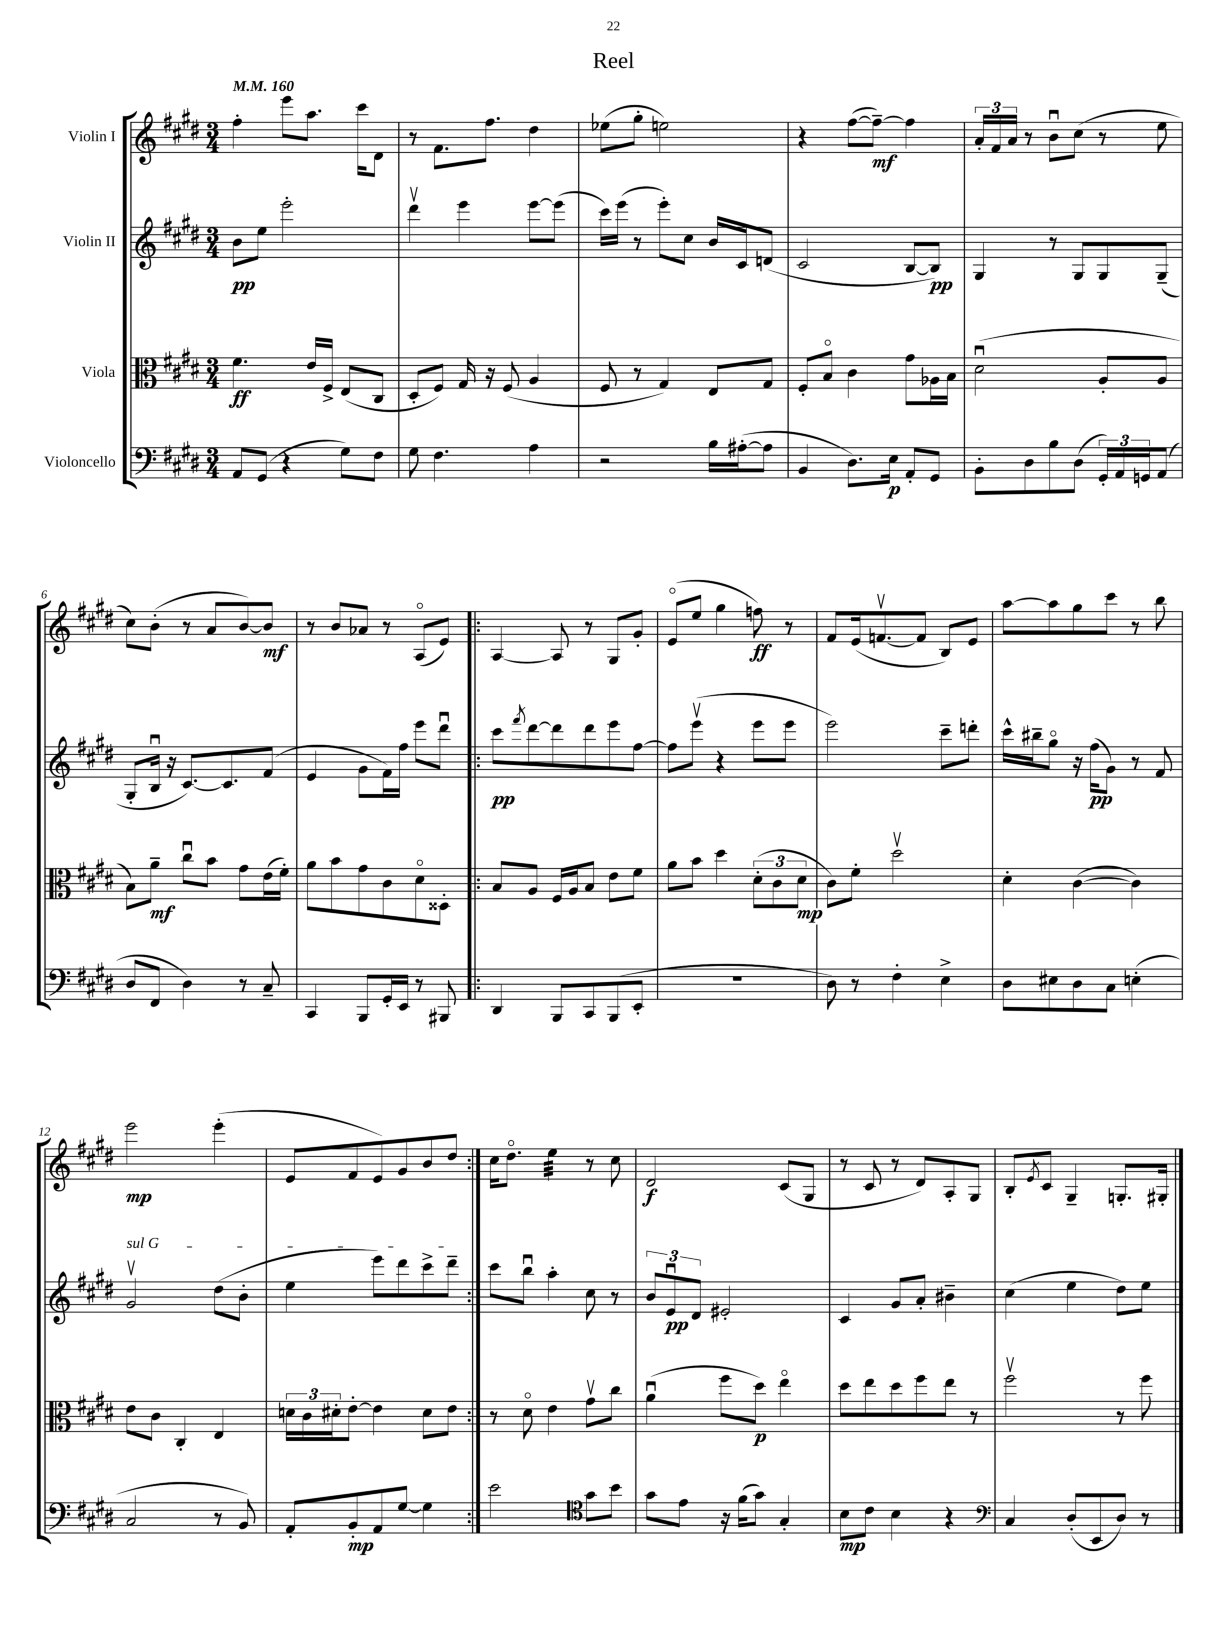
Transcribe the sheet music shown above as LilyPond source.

\header { title = "Reel" }
<<
\new StaffGroup <<
\new Staff = "s0" \with { instrumentName = "Violin I" } {
    \clef treble \key e \major \numericTimeSignature \time 3/4 \tempo 4 = 160
    fis''4-. e'''8 a''8. cis'''16 dis'8 |
    r8 fis'8. fis''8. dis''4 |
    ees''8( gis''8-. e''2) |
    r4 fis''8~( fis''8~--\mf) fis''4 |
    \tuplet 3/2 { a'16-. fis'16 a'16 } r8 b'8\downbow cis''8( r8 e''8 |
    cis''8) b'8-.( r8 a'8 b'8~) b'8\mf |
    r8 b'8 aes'8 r8 a8\flageolet( e'8) |
    \repeat volta 2 { a4~ a8 r8 gis8 gis'8-. |
    e'8\flageolet( e''8 gis''4 f''8\ff) r8 |
    fis'8 e'16( f'8.~\upbow f'8 b8) e'8 |
    a''8~ a''8 gis''8 cis'''8 r8 b''8 |
    e'''2\mp e'''4-.( |
    e'8 fis'8 e'8) gis'8 b'8 dis''8 | }
    cis''16 dis''8.\flageolet e''4:32 r8 cis''8 |
    dis'2\f cis'8( gis8 |
    r8 cis'8 r8 dis'8) a8-. gis8 |
    b8-. \acciaccatura { e'8 } cis'8 gis4-- g8.-. gis16-. \bar "|." |
}
\new Staff = "s1" \with { instrumentName = "Violin II" } {
    \clef treble \key e \major \numericTimeSignature \time 3/4
    b'8\pp e''8 e'''2-. |
    dis'''4\upbow e'''4 e'''8~ e'''8( |
    cis'''16) e'''16( r8 e'''8-.) cis''8 b'16 cis'16 d'8( |
    cis'2 b8~ b8\pp) |
    gis4 r8 gis8 gis8 gis8--( |
    gis8-. b16\downbow r16 cis'8.~) cis'8. fis'8( |
    e'4 gis'8 fis'16) fis''16 e'''8 dis'''8\downbow |
    \repeat volta 2 { cis'''8\pp \acciaccatura { fis'''8 } dis'''8~ dis'''8 dis'''8 e'''8 fis''8~ |
    fis''8 e'''8\upbow( r4 e'''8 e'''8 |
    e'''2) cis'''8-- d'''8-. |
    cis'''16-^ bis''16-- gis''8\flageolet r16 fis''16\pp( gis'8) r8 fis'8 |
    \once \override TextSpanner.bound-details.left.text = \markup { \italic "sul G" } gis'2\upbow\startTextSpan dis''8( b'8-. |
    e''4 e'''8) dis'''8 cis'''8-> dis'''8--\stopTextSpan | }
    cis'''8 b''8\downbow a''4-. cis''8 r8 |
    \tuplet 3/2 { b'8 e'8\downbow\pp dis'8 } eis'2-. |
    cis'4 gis'8 a'8-. bis'4-- |
    cis''4( e''4 dis''8) e''8 \bar "|." |
}
\new Staff = "s2" \with { instrumentName = "Viola" } {
    \clef alto \key e \major \numericTimeSignature \time 3/4
    fis'4.\ff e'16 fis16-> e8( cis8 |
    dis8-. fis8) gis16 r16 fis8( a4 |
    fis8 r8 gis4) e8 gis8 |
    fis8-. b8\flageolet cis'4 gis'8 aes16 b16 |
    dis'2\downbow( a8-. a8 |
    b8) a'8--\mf cis''8\downbow b'8 gis'8 e'16( fis'16-.) |
    a'8 b'8 gis'8 cis'8 dis'8\flageolet disis8-. |
    \repeat volta 2 { b8 a8 fis16 a16 b8 e'8 fis'8 |
    a'8 b'8 dis''4 \tuplet 3/2 { dis'8-.( cis'8 dis'8\mp } |
    cis'8) fis'8-. dis''2\upbow |
    dis'4-. cis'4~( cis'4) |
    e'8 cis'8 cis4-. e4 |
    \tuplet 3/2 { d'16 cis'16 dis'16-. } e'8~-. e'4 dis'8 e'8 | }
    r8 dis'8\flageolet e'4 gis'8\upbow cis''8 |
    a'4\downbow( fis''8 dis''8\p) e''4\flageolet |
    dis''8 e''8 dis''8 fis''8 e''8 r8 |
    fis''2\upbow r8 fis''8 \bar "|." |
}
\new Staff = "s3" \with { instrumentName = "Violoncello" } {
    \clef bass \key e \major \numericTimeSignature \time 3/4
    a,8 gis,8( r4 gis8) fis8 |
    gis8 fis4. a4 |
    r2 b16 ais16~-.( ais8 |
    b,4 dis8.) e16\p a,8-. gis,8 |
    b,8-. dis8 b8 dis8( \tuplet 3/2 { gis,16-.) a,16 g,16 } a,8( |
    dis8 fis,8 dis4) r8 cis8-- |
    cis,4 b,,8 gis,16-. e,16 r8 bis,,8 |
    \repeat volta 2 { dis,4 b,,8 cis,8 b,,8( e,8-. |
    R2. |
    dis8) r8 fis4-. e4-> |
    dis8 eis8 dis8 cis8 e4-.( |
    cis2 r8 b,8) |
    a,8-. b,8-.\mp a,8 gis8~ gis4 | }
    e'2 \clef tenor gis'8 b'8 |
    gis'8 e'8 r16 fis'16( gis'8) gis4-. |
    b8\mp cis'8 b4 r4 |
    \clef bass cis4 dis8-.( e,8 dis8) r8 \bar "|." |
}
>>
>>
